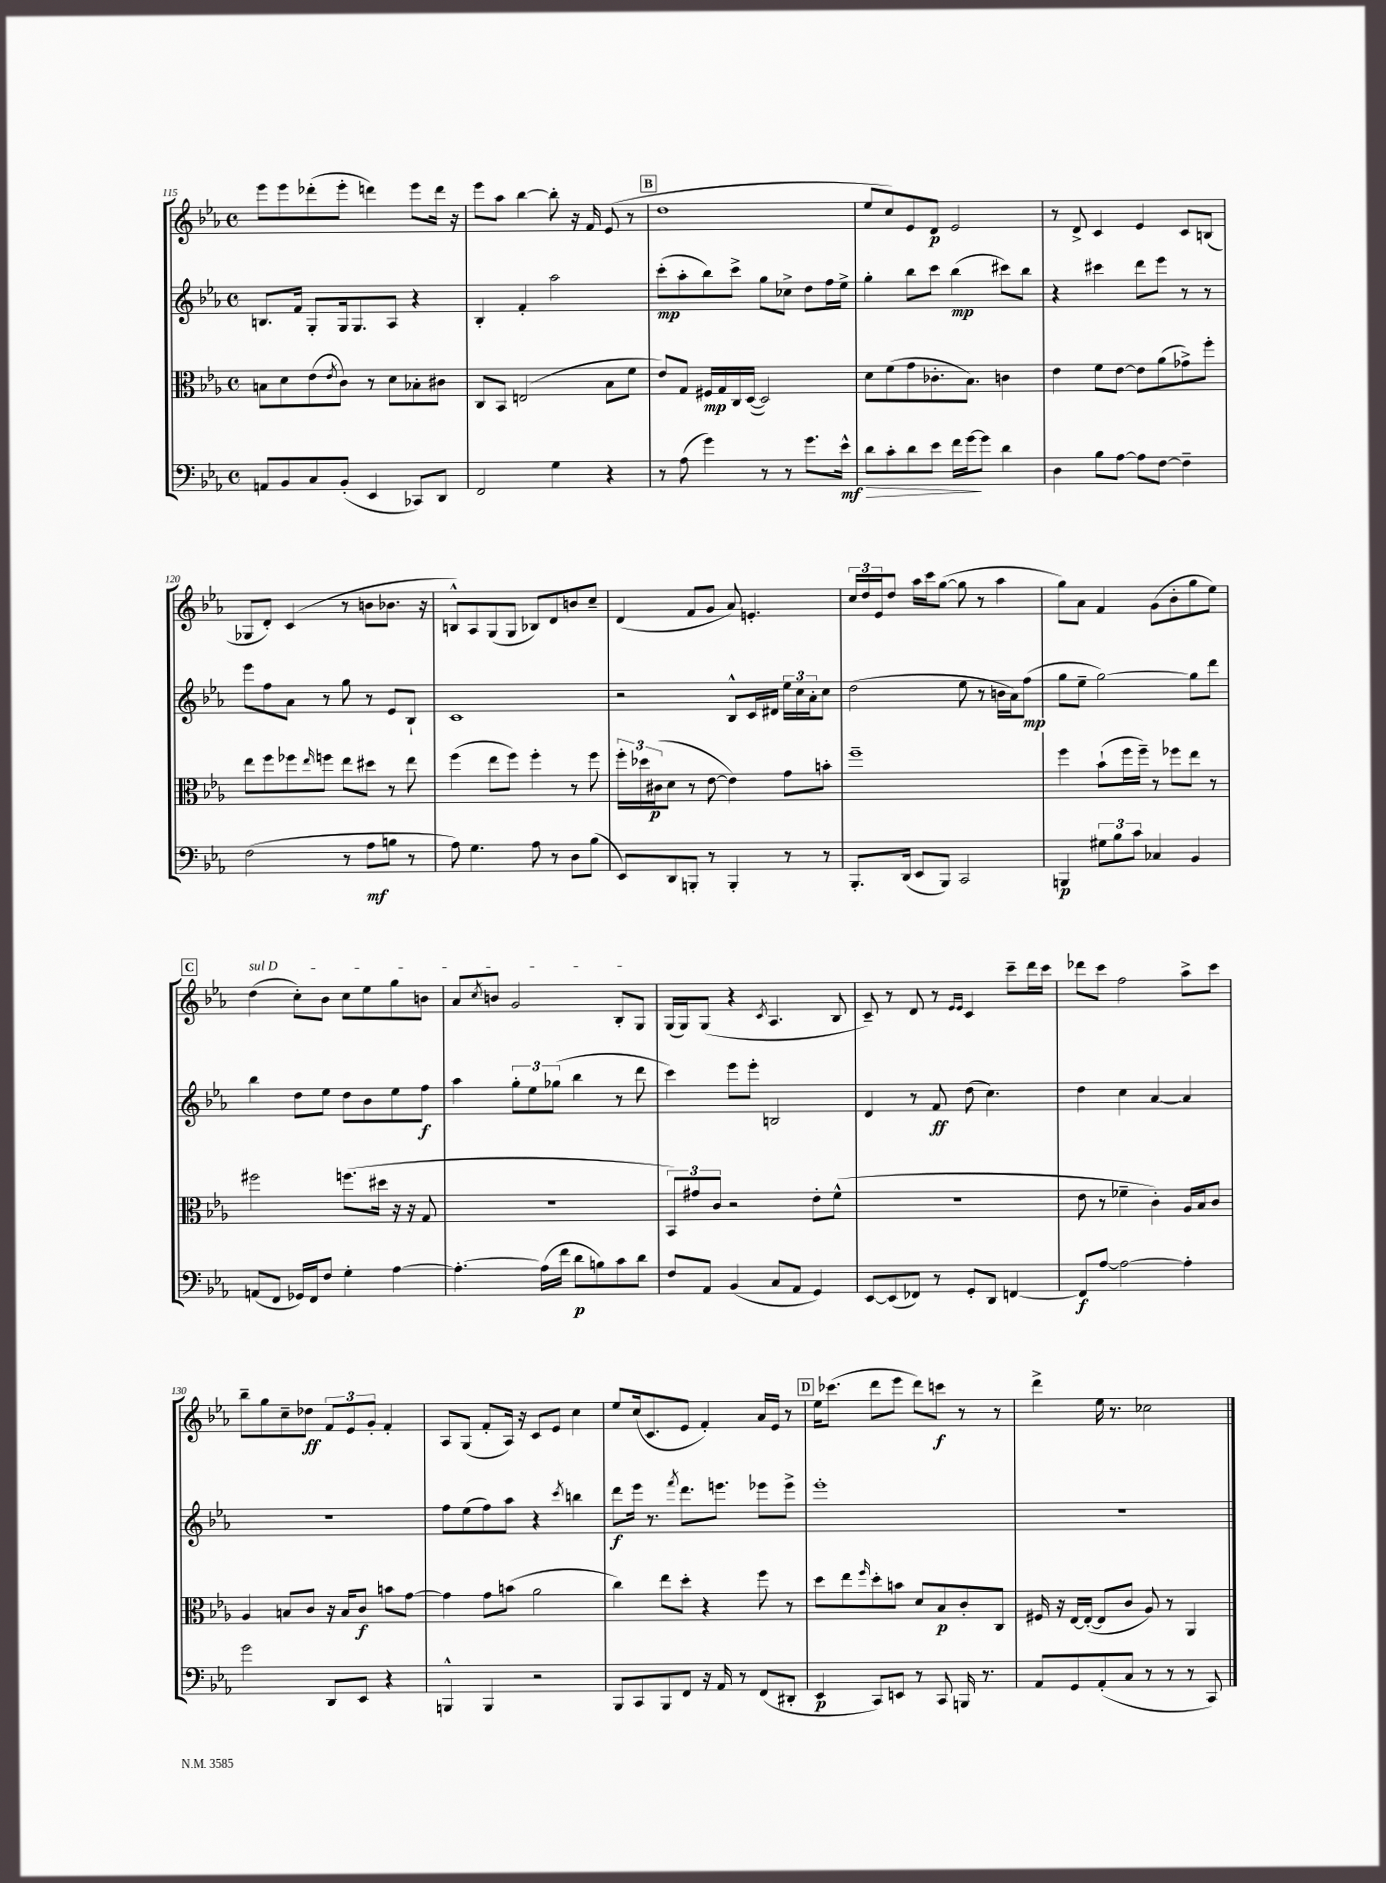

**kern	**dynam	**kern	**dynam	**kern	**dynam	**kern	**dynam
*part4	*part4	*part3	*part3	*part2	*part2	*part1	*part1
*staff4	*staff4	*staff3	*staff3	*staff2	*staff2	*staff1	*staff1
*clefF4	*	*clefC3	*	*clefG2	*	*clefG2	*
*k[b-e-a-]	*	*k[b-e-a-]	*	*k[b-e-a-]	*	*k[b-e-a-]	*
*M4/4	*	*M4/4	*	*M4/4	*	*M4/4	*
*met(c)	*	*met(c)	*	*met(c)	*	*met(c)	*
=115	=115	=115	=115	=115	=115	=115	=115
8AAn/L	.	8Bn\L	.	8.Bn/L	.	8eee-\L	.
8BB-/	.	8d\	.	.	.	8eee-\	.
.	.	.	.	16f/Jk	.	.	.
8C/	.	(8e-\	.	8G'/L	.	(8ddd-X'\	.
.	.	8qe-/	.	.	.	.	.
(8BB-'/J	.	8c\J)	.	16G/k	.	8eee-'\J	.
.	.	.	.	8.G/	.	.	.
4EE-/	.	8r	.	.	.	4dddn\)	.
.	.	8d\L	.	8A-/J	.	.	.
8CC-X/L)	.	8B-X'\	.	4r	.	8eee-\L	.
8DD/J	.	8c#X\J	.	.	.	16ddd\Jk	.
.	.	.	.	.	.	16r	.
=116	=116	=116	=116	=116	=116	=116	=116
2FF/	.	8C/L	.	4B-'/	.	8eee-\L	.
.	.	8BB-/J	.	.	.	8aa-\J	.
.	.	(2En/	.	4f'/	.	[4bb-\	.
4G\	.	.	.	2aa-\	.	8bb-'\]	.
.	.	.	.	.	.	16r	.
.	.	.	.	.	.	16f/	.
4r	.	8B-\L	.	.	.	(8e-/	.
.	.	8f\J	.	.	.	8r	.
!!LO:REH:place=s1:t=B
=117	=117	=117	=117	=117	=117	=117	=117
8r	.	8e-/L)	.	(8ccc'\L	mp	1dd	.
(8A-\	.	8G/J	.	8aa-'\	.	.	.
4g\)	.	16F#X/LL	mp	8bb-\)	.	.	.
.	.	16G/	.	.	.	.	.
.	.	16C/	.	8ccc^\J	.	.	.
.	.	([16D/JJ	.	.	.	.	.
8r	.	2D/])	.	8gg\L	.	.	.
8r	.	.	.	8cc-X^\J	.	.	.
8.g\L	.	.	.	8dd\L	.	.	.
.	.	.	.	16ff\L	.	.	.
16e-^^\Jk	mf	.	.	16ee-^\JJ	.	.	.
=118	=118	=118	=118	=118	=118	=118	=118
!	!LO:HP:b	!	!	!	!	!	!
8d\L	>	8d\L	.	4gg'\	.	8ee-/L	.
8c'\	.	(8f\	.	.	.	8cc/)	.
8d\	.	8g\	.	8bb-\L	.	8e-/	.
8e-\J	.	8.c-X'\	.	8ccc\J	.	8d/J	p
16f\LL	.	.	.	(4bb-\	mp	2e-/	.
[16g\J	.	8.B-\J)	.	.	.	.	.
8g\J]	]	.	.	.	.	.	.
4d\	.	4cn\	.	8ccc#X\L)	.	.	.
.	.	.	.	8bb-\J	.	.	.
=119	=119	=119	=119	=119	=119	=119	=119
4D\	.	4e-\	.	4r	.	8r	.
.	.	.	.	.	.	8d^/	.
8B-\L	.	8f\L	.	4ccc#X\	.	4c/	.
[8A-\J	.	[8e-\J	.	.	.	.	.
8A-\L]	.	8e-\L]	.	8ddd\L	.	4e-/	.
[8F\J	.	(8a-\	.	8eee-\J	.	.	.
4F~\]	.	8g-X^\)	.	8r	.	8c/L	.
.	.	8ff'\J	.	8r	.	(8Bn/J	.
!!LO:LB:g=z
=120	=120	=120	=120	=120	=120	=120	=120
(2F\	.	8ee-\L	.	8eee-\L	.	8G-X/L	.
.	.	8ff\	.	8ff\	.	8d'/J)	.
.	.	8ff-X\	.	8a-\J	.	(4c/	.
.	.	16qqee-/	.	.	.	.	.
.	.	8ffn\J	.	8r	.	.	.
8r	.	8ee-\L	.	8gg\	.	8r	.
8A-\L	mf	8dd#X\J	.	8r	.	8bn\L	.
8Bn\J	.	8r	.	8e-/L	.	8.b-X\J	.
8r	.	8ee-\	.	8B-`/J	.	.	.
.	.	.	.	.	.	16r	.
=121	=121	=121	=121	=121	=121	=121	=121
8A-\)	.	(4ff\	.	1c	.	8Bn^^/L)	.
4.G\	.	.	.	.	.	8A-/	.
.	.	8ee-\L	.	.	.	(8G/	.
.	.	8ff\J)	.	.	.	8G/J	.
8A-\	.	4ff'\	.	.	.	8B-X/L)	.
8r	.	.	.	.	.	8d/	.
8D\L	.	8r	.	.	.	8bn/	.
(8B-\J	.	8ff\	.	.	.	8cc~/J	.
=122	=122	=122	=122	=122	=122	=122	=122
8EE-/L)	.	24ff'\LL	.	2r	.	(4d/	.
.	.	24dd-X\	.	.	.	.	.
.	.	(24c#X\J	p	.	.	.	.
8DD/	.	8d\J	.	.	.	.	.
8BBBn'/J	.	8r	.	.	.	8f/L	.
8r	.	[8e-\	.	.	.	8g/J	.
4BBB'/	.	4e-\])	.	8B-^^/L	.	8a-/)	.
.	.	.	.	16c/L	.	4.en'/	.
.	.	.	.	16d#X/JJ	.	.	.
8r	.	8g\L	.	24ee-\LL	.	.	.
.	.	.	.	24cc\	.	.	.
.	.	.	.	24a-'\J	.	.	.
8r	.	8bn'\J	.	8cc\J	.	.	.
=123	=123	=123	=123	=123	=123	=123	=123
8.BBB-'/L	.	1ff~	.	(2dd\	.	24cc/LL	.
.	.	.	.	.	.	24dd/	.
.	.	.	.	.	.	24e-/J	.
.	.	.	.	.	.	8dd/J	.
(16DD/Jk	.	.	.	.	.	.	.
8EE-/L	.	.	.	.	.	16aa-\LL	.
.	.	.	.	.	.	16ccc\J	.
8BBB-/J)	.	.	.	.	.	([8gg\J	.
2CC/	.	.	.	8ee-\	.	8gg\]	.
.	.	.	.	8r	.	8r	.
.	.	.	.	16bn\LL	.	4aa-\	.
.	.	.	.	16a-\J)	.	.	.
.	.	.	.	(8ff\J	mp	.	.
=124	=124	=124	=124	=124	=124	=124	=124
4BBBn/	p	4ff\	.	8gg\L	.	8gg\L)	.
.	.	.	.	8ee-~\J	.	8a-\J	.
12G#X\L	.	(8b-`\L	.	[2gg\)	.	4f/	.
12B-\	.	.	.	.	.	.	.
.	.	16ff\L	.	.	.	.	.
12c\J	.	.	.	.	.	.	.
.	.	16ff~\JJ)	.	.	.	.	.
4C-X/	.	8r	.	.	.	(8g\L	.
.	.	8ff-X\L	.	.	.	8b-'\	.
4BB-/	.	8ee-\J	.	8gg\L]	.	8gg\	.
.	.	8r	.	8ddd\J	.	8ee-\J)	.
!!LO:LB:g=z
!!LO:REH:place=s1:t=C
=125	=125	=125	=125	=125	=125	=125	=125
!	!	!	!	!	!	!LO:TX:a:i:t=sul D	!
(8AAn/L	.	2ff#X\	.	4bb-\	.	(4dd\	.
8FF/J	.	.	.	.	.	.	.
16GG-X/LL)	.	.	.	8dd\L	.	8cc'\L)	.
16FF/J	.	.	.	.	.	.	.
8F/J	.	.	.	8ee-\J	.	8b-\J	.
4G'\	.	(8.ffn\L	.	8dd\L	.	8cc\L	.
.	.	.	.	8b-\	.	8ee-\	.
.	.	16dd#X\Jk	.	.	.	.	.
[4A-\	.	16r	.	8ee-\	.	8gg\	.
.	.	16r	.	.	.	.	.
.	.	8G/	.	8ff\J	f	8bn\J	.
=126	=126	=126	=126	=126	=126	=126	=126
4.A-'\_	.	1r	.	4aa-\	.	8a-/L	.
.	.	.	.	.	.	8qcc/	.
.	.	.	.	.	.	8bn/J	.
.	.	.	.	12gg'\L	.	2g/	.
.	.	.	.	12ee-\	.	.	.
(16A-\LL]	.	.	.	.	.	.	.
.	.	.	.	(12gg-X\J	.	.	.
16f\JJ	.	.	.	.	.	.	.
8d\L	p	.	.	4bb-\	.	.	.
8Bn\)	.	.	.	.	.	.	.
8c\	.	.	.	8r	.	8B-'/L	.
8d\J	.	.	.	8ddd\	.	8G/J	.
=127	=127	=127	=127	=127	=127	=127	=127
8F/L	.	12BB-/L)	.	4ccc\)	.	(16G/LL	.
.	.	.	.	.	.	16G/J)	.
.	.	12g#X/	.	.	.	.	.
8AA-/J	.	.	.	.	.	(8G/J	.
.	.	12c/J	.	.	.	.	.
(4BB-/	.	2r	.	8eee-\L	.	4r	.
.	.	.	.	8eee-'\J	.	.	.
.	.	.	.	.	.	8qc/	.
8C/L	.	.	.	2Bn/	.	4.A-/	.
8AA-/J	.	.	.	.	.	.	.
4GG/)	.	8e-'\L	.	.	.	.	.
.	.	(8f^^\J	.	.	.	8B-/	.
=128	=128	=128	=128	=128	=128	=128	=128
[8EE-/L	.	1r	.	4d/	.	8c~/)	.
(8EE-/]	.	.	.	.	.	8r	.
8FF-X/J)	.	.	.	8r	.	8d/	.
8r	.	.	.	8f/	ff	8r	.
.	.	.	.	.	.	16qqe-/LL	.
.	.	.	.	.	.	16qqe-/JJ	.
8GG'/L	.	.	.	(8dd\	.	4c/	.
8DD/J	.	.	.	4.cc\)	.	.	.
[4FFn/	.	.	.	.	.	8ccc~\L	.
.	.	.	.	.	.	16ddd\L	.
.	.	.	.	.	.	16ccc\JJ	.
=129	=129	=129	=129	=129	=129	=129	=129
8FF/L]	f	8e-\	.	4dd\	.	8ddd-X\L	.
[8A-/J	.	8r	.	.	.	8ccc\J	.
2A-\_	.	4f-X~\	.	4cc\	.	2ff\	.
.	.	4c'\)	.	[4a-/	.	.	.
4A-'\]	.	16A-/LL	.	4a-/]	.	8aa-^\L	.
.	.	16B-/J	.	.	.	.	.
.	.	8c/J	.	.	.	8ccc\J	.
!!LO:LB:g=z
=130	=130	=130	=130	=130	=130	=130	=130
2g\	.	4A-/	.	1r	.	8bb-~\L	.
.	.	.	.	.	.	8gg\	.
.	.	8Bn/L	.	.	.	8cc~\	.
.	.	8c/J	.	.	.	8dd-X\J	ff
8DD/L	.	16r	.	.	.	12f/L	.
.	.	16B/KL	.	.	.	.	.
.	.	.	.	.	.	12e-/	.
8EE-/J	.	8c/J	f	.	.	.	.
.	.	.	.	.	.	12g'/J	.
4r	.	8bn\L	.	.	.	4f'/	.
.	.	[8g\J	.	.	.	.	.
=131	=131	=131	=131	=131	=131	=131	=131
4BBBn^^/	.	4g\]	.	8ff\L	.	8A-/L	.
.	.	.	.	(8ee-\	.	(8G/J	.
4BBB/	.	8g\L	.	8ff\)	.	8f'/L	.
.	.	(8bn\J	.	8aa-\J	.	16A-/Jk)	.
.	.	.	.	.	.	16r	.
2r	.	2a-\	.	4r	.	8c/L	.
.	.	.	.	.	.	8e-/J	.
.	.	.	.	8qccc/	.	.	.
.	.	.	.	4bbn\	.	4cc\	.
=132	=132	=132	=132	=132	=132	=132	=132
8BBB-/L	.	4cc\)	.	8ddd\L	f	8ee-/L	.
8CC/	.	.	.	16eee-\Jk	.	(16cc/k	.
.	.	.	.	8.r	.	8.c/	.
8BBB-/	.	8ee-\L	.	.	.	.	.
.	.	.	.	8qfff/	.	.	.
8FF/J	.	8dd'\J	.	8.ddd\L	.	8e-/J	.
16r	.	4r	.	.	.	4f'/)	.
16AA-/	.	.	.	8.eeen\J	.	.	.
8r	.	.	.	.	.	.	.
(8FF/L	.	8ff\	.	8eee-X\L	.	16a-/LL	.
.	.	.	.	.	.	16e-/JJ	.
8DD#X'/J	.	8r	.	8eee-^\J	.	8r	.
!!LO:REH:place=s1:t=D
=133	=133	=133	=133	=133	=133	=133	=133
4EE-/	p	8dd\L	.	1eee-'	.	16ee-\KL	.
.	.	.	.	.	.	(8.ccc-X\J	.
.	.	8ee-\	.	.	.	.	.
.	.	16qqff/	.	.	.	.	.
8CC/L)	.	8dd'\	.	.	.	8ddd\L	.
8EEn/J	.	8bn\J	.	.	.	8eee-\J	.
8r	.	8d/L	.	.	.	8ddd\L)	.
8CC/	.	8B-/	p	.	.	8cccn\J	f
16BBBn/	.	8c'/	.	.	.	8r	.
8.r	.	.	.	.	.	.	.
.	.	8C/J	.	.	.	8r	.
=134	=134	=134	=134	=134	=134	=134	=134
8AA-/L	.	16F#X/	.	1r	.	4ddd^\	.
.	.	16r	.	.	.	.	.
8GG/	.	[16E-/LL	.	.	.	.	.
.	.	(16E-'/JJ_	.	.	.	.	.
(8AA-'/	.	8E-/L]	.	.	.	16ee-\	.
.	.	.	.	.	.	8.r	.
8C/J	.	8c/J	.	.	.	.	.
8r	.	8A-/)	.	.	.	2cc-X\	.
8r	.	8r	.	.	.	.	.
8r	.	4AA-/	.	.	.	.	.
8CC/)	.	.	.	.	.	.	.
==	==	==	==	==	==	==	==
*-	*-	*-	*-	*-	*-	*-	*-
